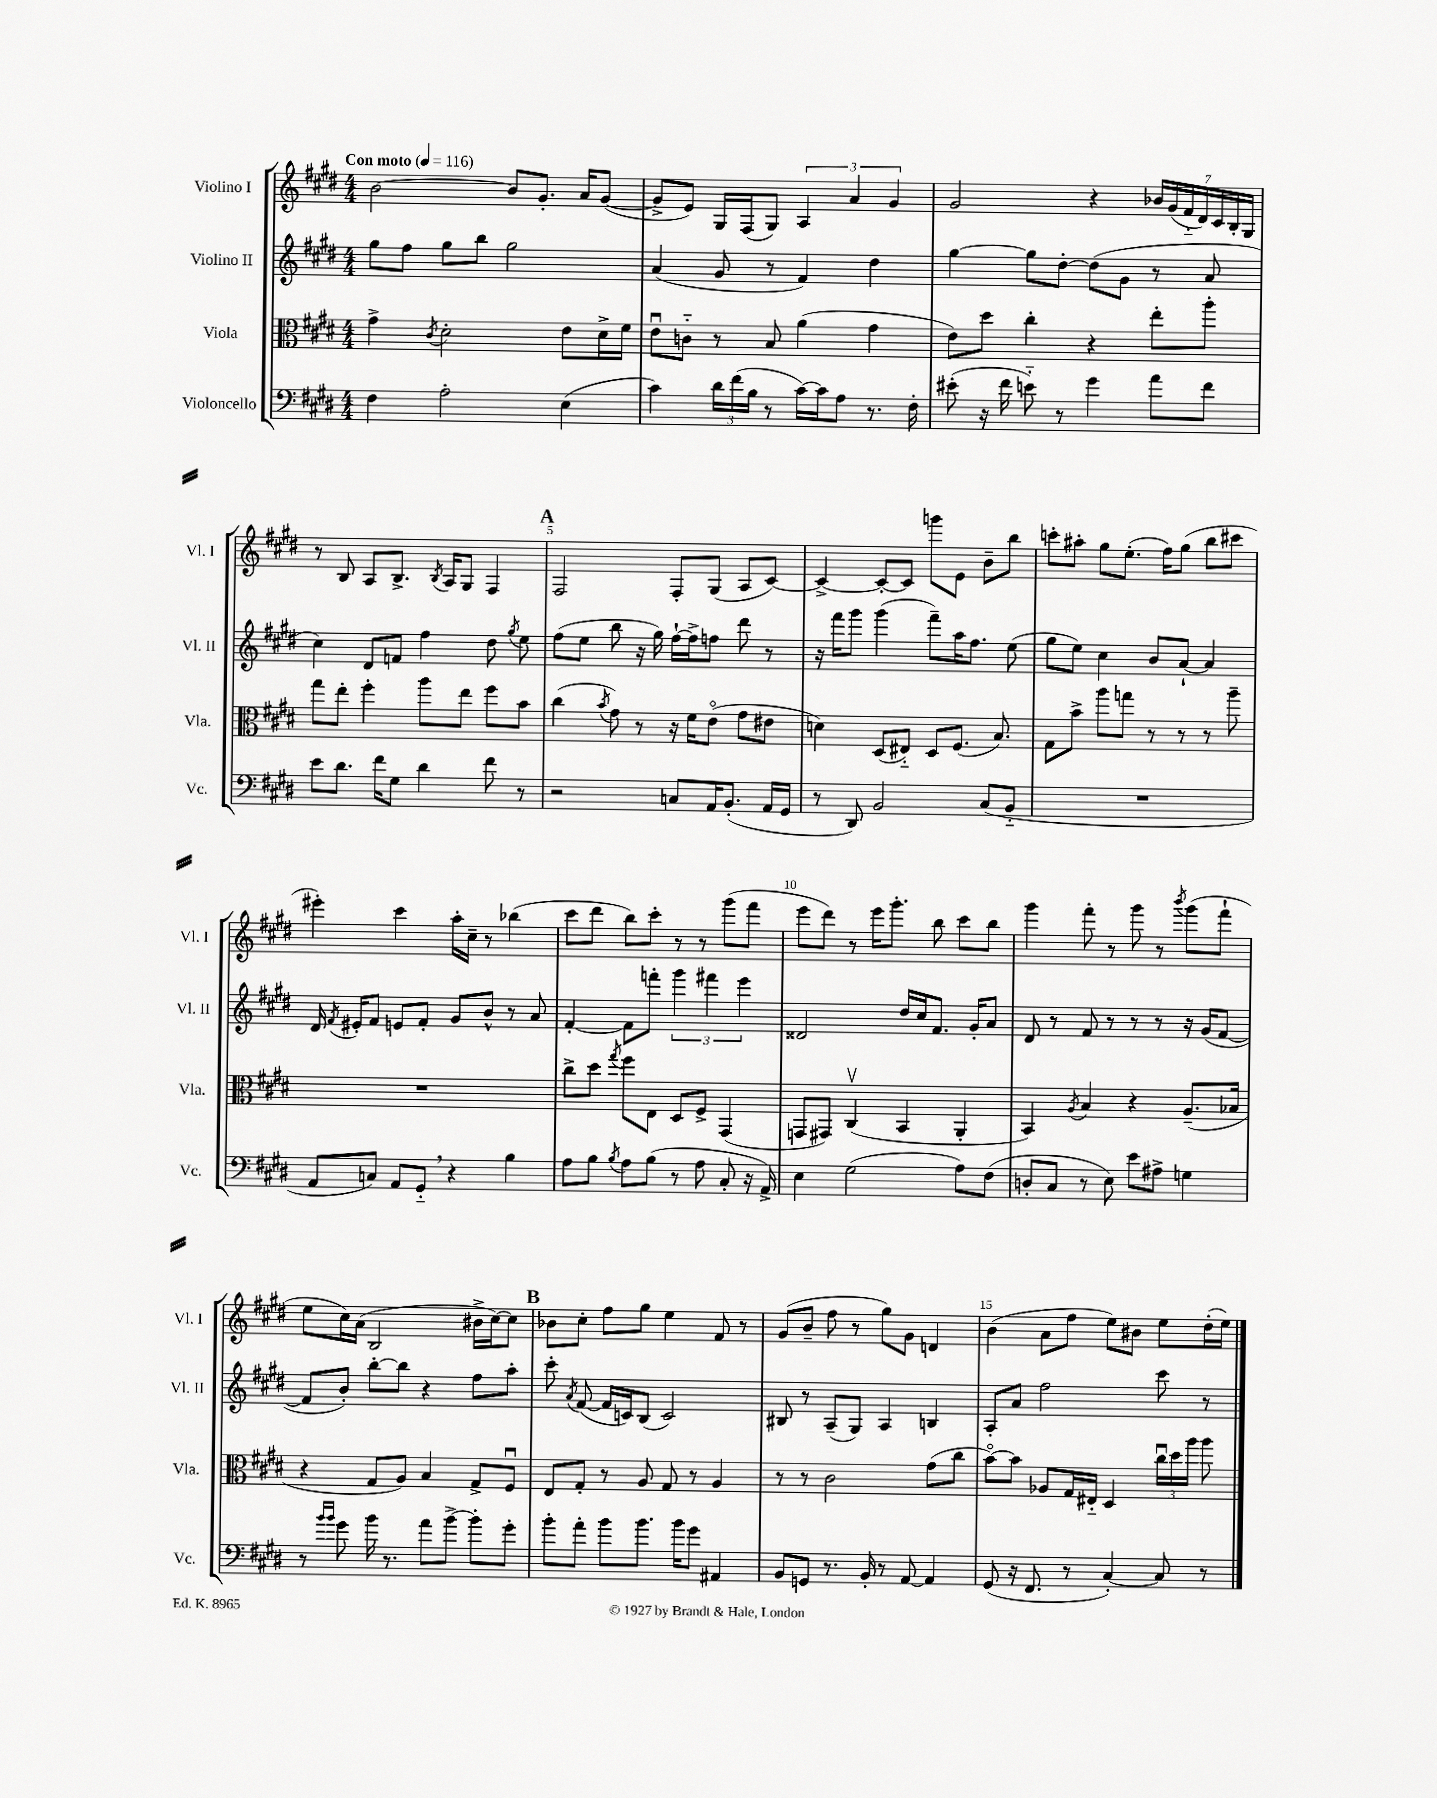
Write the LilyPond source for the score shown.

<<
\new StaffGroup <<
\new Staff = "s0" \with { instrumentName = "Violino I" shortInstrumentName = "Vl. I" } {
    \clef treble \key e \major \numericTimeSignature \time 4/4 \tempo "Con moto" 4 = 116
    \autoBeamOff b'2~ b'8[ gis'8.]-. a'16[ gis'8]~( |
    gis'8[-> e'8]) gis16[ fis16( gis8]) \tuplet 3/2 { a4 a'4 gis'4 } |
    gis'2 r4 \tuplet 7/4 { bes'16[ gis'16( fis'16-_ dis'16) cis'16 b16-. gis16] } |
    r8 b8 a8[ b8.]-> \acciaccatura { b8 } a16[ gis8] fis4 |
    \mark \markup { \bold "A" } fis2 fis8[-. gis8]( a8[ cis'8]~) |
    cis'4~-> cis'8[~-. cis'8] g'''8[ e'8] b'8[-- b''8] |
    c'''8[-. ais''8]-. gis''8[ e''8.]-.( fis''16[) gis''8]( b''8[ cis'''8] |
    eis'''4-.) cis'''4 a''16[-. cis''16]-- r8 bes''4( |
    cis'''8[ dis'''8] b''8[) cis'''8]-. r8 r8 gis'''8[( fis'''8] |
    e'''8[ dis'''8]) r8 e'''16[ gis'''8.]-. b''8 cis'''8[ b''8] |
    gis'''4 fis'''8-. r8 gis'''8 r8 \acciaccatura { b'''8 } gis'''8[( fis'''8]-! |
    e''8[ cis''16) a'16]( b2 bis'16[-> cis''16~) cis''8] |
    \mark \markup { \bold "B" } bes'8[ cis''8]-. fis''8[ gis''8] e''4 fis'8 r8 |
    gis'8[( b'8]-- fis''8 r8 gis''8[) gis'8] d'4 |
    b'4( a'8[ fis''8] e''8[) bis'8] e''8[ dis''16-.( e''16]) \bar "|." |
}
\new Staff = "s1" \with { instrumentName = "Violino II" shortInstrumentName = "Vl. II" } {
    \clef treble \key e \major \numericTimeSignature \time 4/4
    \autoBeamOff gis''8[ fis''8] gis''8[ b''8] gis''2 |
    a'4( gis'8 r8 fis'4) dis''4 |
    gis''4~ gis''8[ dis''8]~-. dis''8[( gis'8] r8 a'8 |
    cis''4) dis'8[ f'8] fis''4 dis''8 \acciaccatura { gis''8 } e''8 |
    \mark \markup { \bold "A" } fis''8[( e''8] b''8 r16 gis''16) fis''16[~-! fis''16-> f''8] dis'''8 r8 |
    r16 fis'''16[ gis'''8] gis'''4( fis'''8[--) a''16 fis''8.] e''8( |
    gis''8[ e''8]) cis''4 b'8[ a'8]~-! a'4 |
    dis'16 \acciaccatura { fis'8 } eis'16[-. fis'8] e'8[ fis'8]-. gis'8[ b'8]-^ r8 a'8 |
    fis'4~-. fis'8[ f'''8]-. \tuplet 3/2 { gis'''4 fis'''4 e'''4 } |
    disis'2 dis''16[ cis''16 fis'8.] gis'16[-. a'8] |
    dis'8 r8 fis'8 r8 r8 r8 r16 gis'16[( fis'8]~ |
    fis'8[ b'8]-.) b''8[~-. b''8] r4 fis''8[ a''8]-. |
    \mark \markup { \bold "B" } cis'''8-. \acciaccatura { a'8 } fis'8~( fis'16[ c'16) b8]( c'2) |
    bis8 r8 a8[--( gis8]) a4 b4 |
    a8[-. a'8] fis''2 cis'''8 r8 \bar "|." |
}
\new Staff = "s2" \with { instrumentName = "Viola" shortInstrumentName = "Vla." } {
    \clef alto \key e \major \numericTimeSignature \time 4/4
    \autoBeamOff gis'4-> \acciaccatura { cis'8 } dis'2-. e'8[ dis'16-> fis'16] |
    e'8[\downbow c'8]-_ r8 b8 a'4( gis'4 |
    e'8[) dis''8] cis''4-. r4 e''8[-. a''8]-. |
    gis''8[ e''8]-. fis''4-. a''8[ e''8] fis''8[ b'8] |
    \mark \markup { \bold "A" } cis''4( \acciaccatura { b'8 } gis'8) r8 r16 fis'16[ e'8]\flageolet( gis'8[ eis'8] |
    d'4) dis8[( eis8]-_) dis8[ fis8.]( b8.) |
    gis8[ b'8]-> a''8[ g''8] r8 r8 r8 a''8-- |
    R1 |
    cis''8[-> dis''8] \acciaccatura { gis''8 } fis''8[ e8] dis8[ fis8]-> gis,4( |
    g,8[ gis,8]) cis4\upbow( b,4 a,4-. |
    b,4) \acciaccatura { a8 } b4 r4 a8.[--( bes16] |
    r4 gis8[ a8]) b4 gis8[-> fis8]\downbow |
    \mark \markup { \bold "B" } e8[ gis8]-. r8 a8 gis8 r8 a4 |
    r8 r8 cis'2 gis'8[( cis''8] |
    b'8[~\flageolet) b'8] aes8[ gis16 eis16]-_ dis4 \tuplet 3/2 { cis''16[\downbow dis''16 a''16] } a''8 \bar "|." |
}
\new Staff = "s3" \with { instrumentName = "Violoncello" shortInstrumentName = "Vc." } {
    \clef bass \key e \major \numericTimeSignature \time 4/4
    \autoBeamOff fis4 a2-. e4( |
    cis'4) \tuplet 3/2 { dis'16[ fis'16( b16] } r8 cis'16[~) cis'16 a8] r8. fis16-. |
    eis'8-.( r16 fis'16 e'8-_) r8 gis'4 a'8[ fis'8] |
    e'8[ dis'8.] fis'16[ gis8] dis'4 fis'8 r8 |
    \mark \markup { \bold "A" } r2 c8[ a,16 b,8.]-.( a,16[ gis,16] |
    r8 dis,8) b,2 cis8[( b,8]-_ |
    R1 |
    a,8[ c8]) a,8[ gis,8]-_ \breathe r4 b4 |
    a8[ b8] \acciaccatura { b8 } a8[ b8]( r8 a8 cis8-. r16 a,16->) |
    e4 gis2( a8[) fis8]( |
    d8[-. cis8] r8 e8) e'8[ ais8]-> g4 |
    r8 \grace { b'16[ b'16] } gis'8 b'16 r8. a'8[ b'8]~-> b'8[-. gis'8]-. |
    \mark \markup { \bold "B" } b'8[-. a'8]-. b'8[ b'8.] b'16[ gis'8] ais,4 |
    b,8[ g,8] r8. b,16-. r8 a,8~ a,4 |
    gis,8( r16 fis,8. r8 cis4~-.) cis8 r8 \bar "|." |
}
>>
>>
\layout { \context { \Score \override BarNumber.break-visibility = ##(#f #t #t) barNumberVisibility = #(every-nth-bar-number-visible 5) } }
